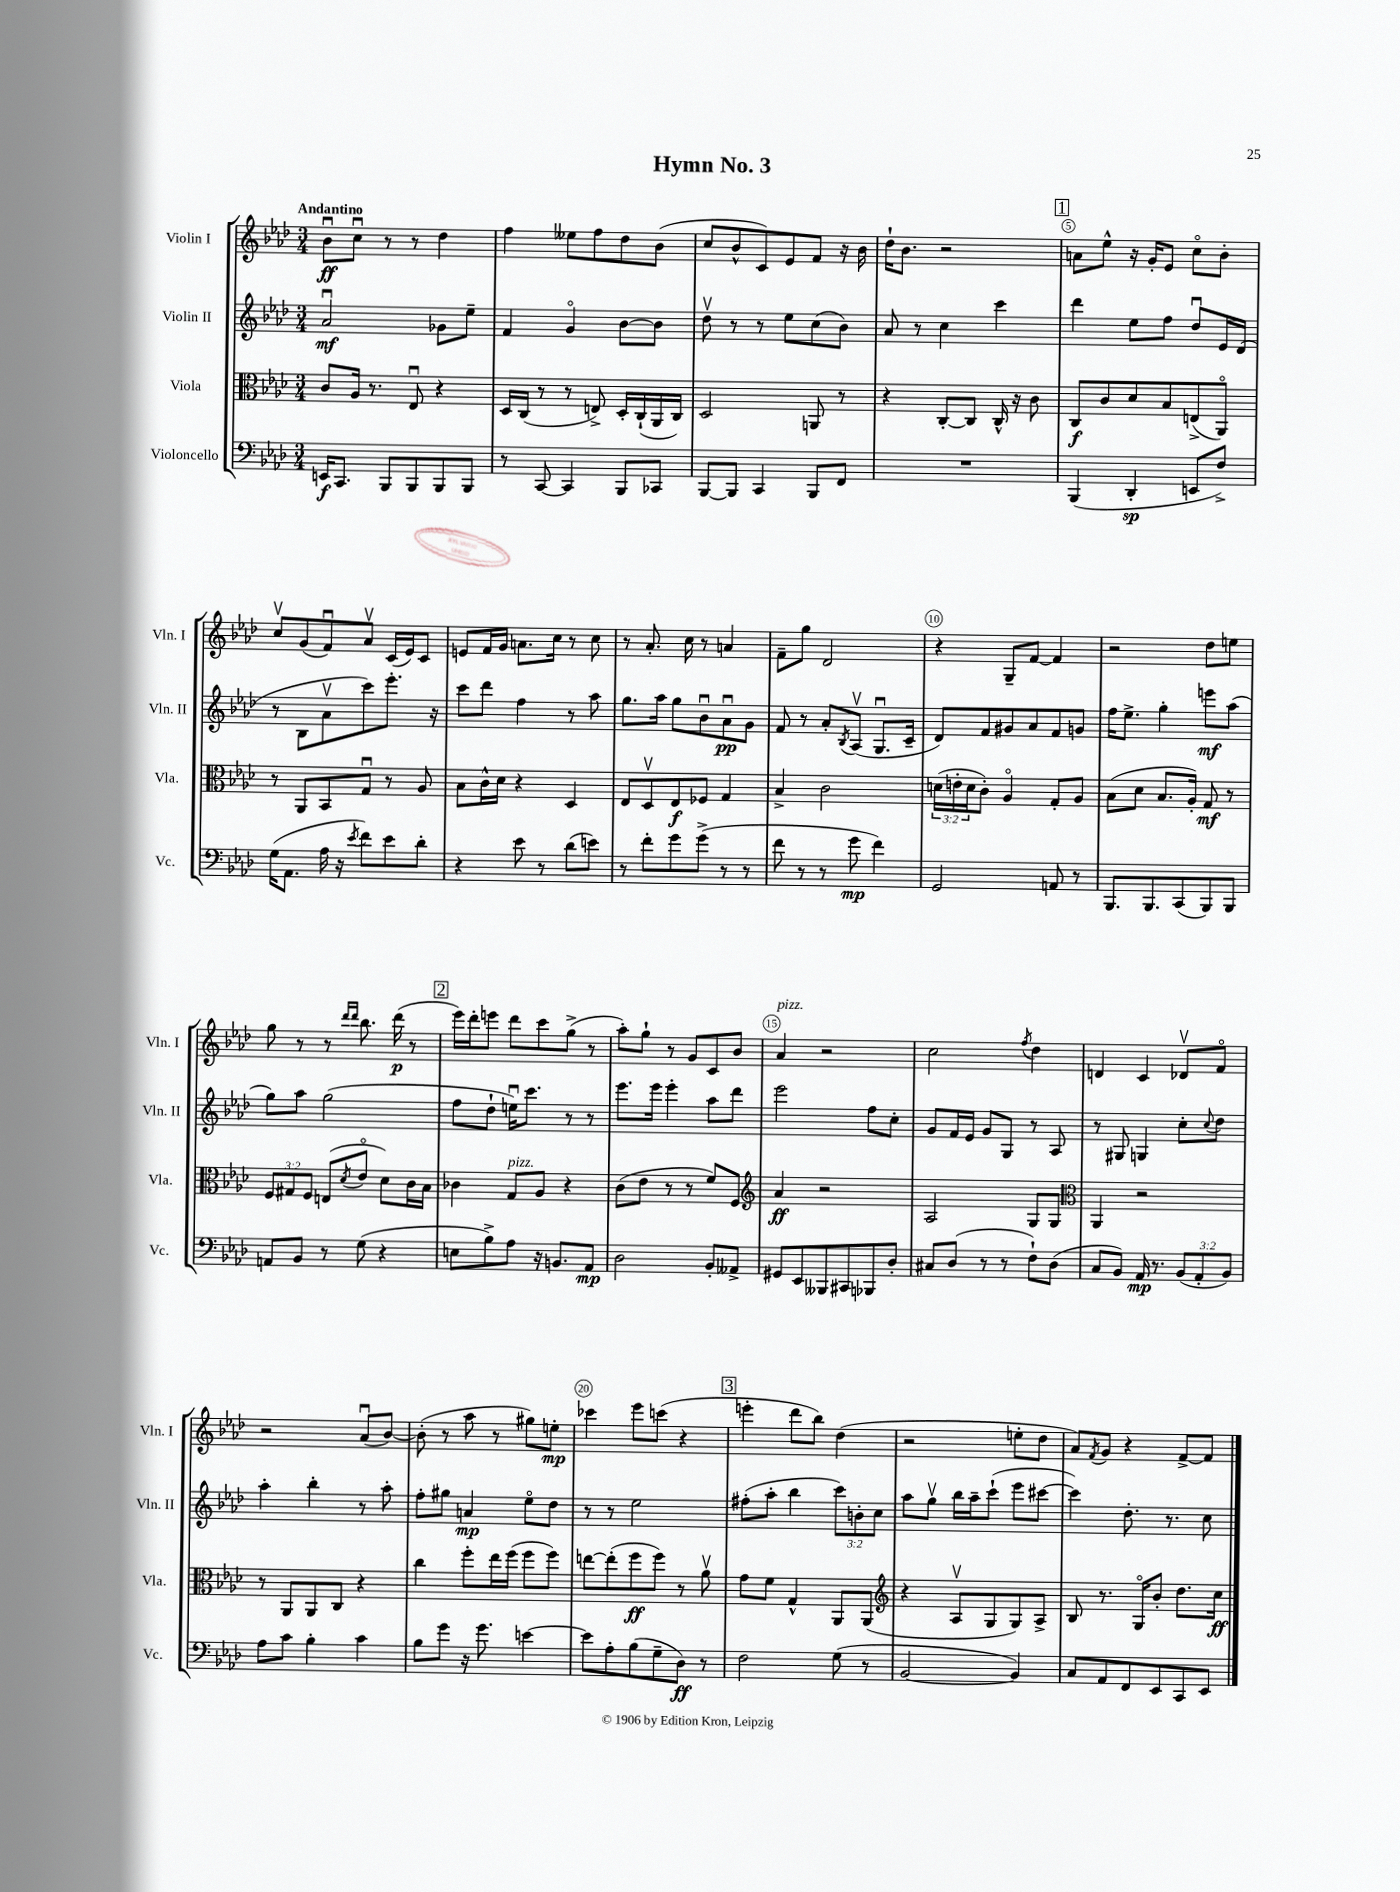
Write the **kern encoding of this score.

**kern	**dynam	**kern	**dynam	**kern	**dynam	**kern	**dynam
*part4	*part4	*part3	*part3	*part2	*part2	*part1	*part1
*staff4	*staff4	*staff3	*staff3	*staff2	*staff2	*staff1	*staff1
*I"Violoncello	*	*I"Viola	*	*I"Violin II	*	*I"Violin I	*
*I'Vc.	*	*I'Vla.	*	*I'Vln. II	*	*I'Vln. I	*
*clefF4	*	*clefC3	*	*clefG2	*	*clefG2	*
*k[b-e-a-d-]	*	*k[b-e-a-d-]	*	*k[b-e-a-d-]	*	*k[b-e-a-d-]	*
*M3/4	*	*M3/4	*	*M3/4	*	*M3/4	*
=1	=1	=1	=1	=1	=1	=1	=1
!	!	!	!	!	!	!LO:TX:a:B:t=Andantino	!
16EEn/KL	f	8c/L	.	2a-u/	mf	8b-u\L	ff
8.CC/J	.	.	.	.	.	.	.
.	.	16A-/Jk	.	.	.	8ccu\J	.
.	.	8.r	.	.	.	.	.
8BBB-/L	.	.	.	.	.	8r	.
8BBB-/	.	8E-u/	.	.	.	8r	.
8BBB-/	.	4r	.	8g-X\L	.	4dd-\	.
8BBB-/J	.	.	.	8ee-~\J	.	.	.
=2	=2	=2	=2	=2	=2	=2	=2
8r	.	16D-/LL	.	4f/	.	4ff\	.
.	.	(16C/JJ	.	.	.	.	.
[8CC/	.	8r	.	.	.	.	.
4CC/]	.	8r	.	4g/	.	8ee--X\L	.
.	.	8En^/)	.	.	.	8ff\	.
8BBB-/L	.	16D-'/LL	.	[8b-\L	.	8dd-\	.
.	.	(16C`/	.	.	.	.	.
8CC-X/J	.	16AA-/	.	8b-\J]	.	(8b-\J	.
.	.	16C/JJ)	.	.	.	.	.
=3	=3	=3	=3	=3	=3	=3	=3
[8BBB-/L	.	2D-/	.	8dd-v\	.	8cc/L	.
8BBB-/J]	.	.	.	8r	.	8b-^^/	.
4CC/	.	.	.	8r	.	8c/)	.
.	.	.	.	8ee-\L	.	8e-/	.
8BBB-/L	.	8AAn/	.	(8cc\	.	8f/J	.
8FF/J	.	8r	.	8b-\J)	.	16r	.
.	.	.	.	.	.	16b-\	.
=4	=4	=4	=4	=4	=4	=4	=4
2.r	.	4r	.	8a-/	.	16dd-`\KL	.
.	.	.	.	.	.	8.b-\J	.
.	.	.	.	8r	.	.	.
.	.	[8C'/L	.	4cc\	.	2r	.
.	.	8C/J]	.	.	.	.	.
.	.	16C^^/	.	4ccc\	.	.	.
.	.	16r	.	.	.	.	.
.	.	8c\	.	.	.	.	.
!!LO:REH:place=s1:t=1
=5	=5	=5	=5	=5	=5	=5	=5
(4BBB-/	.	8C/L	f	4ddd-\	.	8an\L	.
.	.	8c/	.	.	.	8ee-^^\J	.
4DD-'/	sp	8d-/	.	8ee-\L	.	16r	.
.	.	.	.	.	.	16g'/KL	.
.	.	8B-/	.	8ff\J	.	8e-/J	.
8EEn/L	.	(8En^/	.	8dd-u/L	.	8cc\L	.
8F^/J)	.	8AA-/J)	.	16e-/L	.	8b-'\J	.
.	.	.	.	(16d-/JJ	.	.	.
!!LO:LB:g=z
=6	=6	=6	=6	=6	=6	=6	=6
(16G\KL	.	8r	.	8r	.	8ccv/L	.
8.AA-\J	.	.	.	.	.	.	.
.	.	8AA-/L	.	8B-\L	.	(8g/	.
16A-\	.	8BB-/	.	8a-v\	.	8fu/)	.
16r	.	.	.	.	.	.	.
8qe-/	.	.	.	.	.	.	.
8f\L)	.	8Gu/J	.	8ccc\)	.	8a-v/J	.
8e-\	.	8r	.	8.eee-'\J	.	(16c/LL	.
.	.	.	.	.	.	16e-/J)	.
8d-'\J	.	8A-/	.	.	.	8c/J	.
.	.	.	.	16r	.	.	.
=7	=7	=7	=7	=7	=7	=7	=7
4r	.	8B-\L	.	8ccc\L	.	8en/L	.
.	.	16c^^\L	.	8ddd-\J	.	16f/L	.
.	.	16d-\JJ	.	.	.	16g/JJ	.
8e-\	.	4r	.	4ff\	.	8.an\L	.
8r	.	.	.	.	.	.	.
.	.	.	.	.	.	16cc\Jk	.
(8d-\L	.	4D-/	.	8r	.	8r	.
8en\J)	.	.	.	8aa-\	.	8cc\	.
=8	=8	=8	=8	=8	=8	=8	=8
8r	.	8E-/L	.	8.gg\L	.	8r	.
8f'\L	.	8D-v/	.	.	.	8.a-'/	.
.	.	.	.	16aa-\Jk	.	.	.
8g\	.	8E-/	f	8gg\L	.	.	.
.	.	.	.	.	.	16cc\	.
(8g^\J	.	8F-X/J	.	8b-u\	.	8r	.
8r	.	4G/	.	8a-u\	pp	4an/	.
8r	.	.	.	8g\J	.	.	.
=9	=9	=9	=9	=9	=9	=9	=9
8f\	.	4B-^/	.	8f/	.	8f~\L	.
8r	.	.	.	8r	.	8gg\J	.
8r	.	2c\	.	8a-'/L	.	2d-/	.
.	.	.	.	8qB-/	.	.	.
8g\	mp	.	.	(8A-v/J	.	.	.
4f\)	.	.	.	8.Gu/L	.	.	.
.	.	.	.	16c~/Jk	.	.	.
=10	=10	=10	=10	=10	=10	=10	=10
2GG/	.	(24dn\LL	.	8d-/L)	.	4r	.
.	.	24en'\	.	.	.	.	.
.	.	24d\J	.	.	.	.	.
.	.	8c'\J)	.	8f/	.	.	.
.	.	4A-/	.	8g#X/	.	8G~/L	.
.	.	.	.	8a-/	.	[8f/J	.
8AAn/	.	8G'/L	.	8f/	.	4f/]	.
8r	.	8A-/J	.	8gn/J	.	.	.
=11	=11	=11	=11	=11	=11	=11	=11
8.BBB-/L	.	(8B-\L	.	16ff\KL	.	2r	.
.	.	.	.	8.ee-^\J	.	.	.
.	.	8d-\J	.	.	.	.	.
8.BBB-/	.	.	.	.	.	.	.
.	.	8.B-/L	.	4gg'\	.	.	.
(8CC/	.	.	.	.	.	.	.
.	.	16A-'/Jk)	.	.	.	.	.
8BBB-/)	.	8G/	mf	8eeen\L	mf	8dd-\L	.
8BBB-/J	.	8r	.	(8aa-\J	.	8een\J	.
!!LO:LB:g=z
=12	=12	=12	=12	=12	=12	=12	=12
8AAn/L	.	12F/L	.	8gg\L)	.	8gg\	.
.	.	12G#X/	.	.	.	.	.
8BB-/J	.	.	.	8aa-\J	.	8r	.
.	.	12F/J	.	.	.	.	.
8r	.	(8En/L	.	(2gg\	.	8r	.
.	.	.	.	.	.	16qqddd-/LL	.
.	.	8qd-/	.	.	.	16qqddd-/JJ	.
(8G\	.	8e-/J	.	.	.	8.bb-\	.
4r	.	8d-\L)	.	.	.	.	.
.	.	.	.	.	.	(16ddd-\	p
.	.	16c\L	.	.	.	8r	.
.	.	16B-\JJ	.	.	.	.	.
!!LO:REH:place=s1:t=2
=13	=13	=13	=13	=13	=13	=13	=13
8En\L	.	4c-X\	.	8ff\L	.	16eee-\LL)	.
.	.	.	.	.	.	16ddd-'\J	.
8B-^\)	.	.	.	8dd-`\J	.	8eeen\J	.
!	!	!LO:TX:a:i:t=pizz.	!	!	!	!	!
8A-\J	.	8G/L	.	16eenu\KL)	.	8ddd-\L	.
.	.	.	.	8.ccc\J	.	.	.
16r	.	8A-/J	.	.	.	8ccc\	.
8.BBn/L	.	.	.	.	.	.	.
.	.	4r	.	8r	.	(8gg^\J	.
8AA-/J	mp	.	.	8r	.	8r	.
=14	=14	=14	=14	=14	=14	=14	=14
2D-\	.	(8c\L	.	8.eee-\L	.	8aa-'\L)	.
.	.	8e-\J	.	.	.	8gg`\J	.
.	.	.	.	16eee-\Jk	.	.	.
.	.	8r	.	4eee-'\	.	8r	.
.	.	8r	.	.	.	8g/L	.
8BB-'/L	.	8f/L)	.	8aa-\L	.	8c/	.
8AA--X^/J	.	8F/J	.	8ddd-\J	.	8b-/J	.
=15	=15	=15	=15	=15	=15	=15	=15
*	*	*clefG2	*	*	*	*	*
!	!	!	!	!	!	!LO:TX:a:i:t=pizz.	!
8GG#X/L	.	4a-/	ff	2eee-\	.	4a-/	.
8EE-/	.	.	.	.	.	.	.
8BBB--X/	.	2r	.	.	.	2r	.
8CC#X/	.	.	.	.	.	.	.
8BBB-X/	.	.	.	8ff\L	.	.	.
8D-'/J	.	.	.	8cc'\J	.	.	.
=16	=16	=16	=16	=16	=16	=16	=16
8C#X/L	.	2A-/	.	8g/L	.	2cc\	.
(8D-/J	.	.	.	16f/L	.	.	.
.	.	.	.	16e-/JJ	.	.	.
8r	.	.	.	8g/L	.	.	.
8r	.	.	.	8G/J	.	.	.
.	.	.	.	.	.	8qff/	.
8F`\L)	.	8G/L	.	8r	.	4dd-\	.
(8D-\J	.	8G/J	.	8A-/	.	.	.
=17	=17	=17	=17	=17	=17	=17	=17
*	*	*clefC3	*	*	*	*	*
8C/L	.	4AA-/	.	8r	.	4dn/	.
8BB-/J)	.	.	.	8G#X/	.	.	.
16AA-/	mp	2r	.	4Gn/	.	4c/	.
8.r	.	.	.	.	.	.	.
(12BB-/L	.	.	.	8cc'\L	.	8d-Xv/L	.
12AA-'/	.	.	.	.	.	.	.
.	.	.	.	8qqcc/	.	.	.
.	.	.	.	8dd-\J	.	8f/J	.
12BB-/J)	.	.	.	.	.	.	.
!!LO:LB:g=z
=18	=18	=18	=18	=18	=18	=18	=18
8A-\L	.	8r	.	4aa-'\	.	2r	.
8c\J	.	8AA-/L	.	.	.	.	.
4B-'\	.	8AA-/	.	4bb-'\	.	.	.
.	.	8C/J	.	.	.	.	.
4c\	.	4r	.	8r	.	(8a-u/L	.
.	.	.	.	8aa-'\	.	[8b-/J)	.
=19	=19	=19	=19	=19	=19	=19	=19
8B-\L	.	4cc\	.	8ff'\L	.	(8b-'\]	.
8g\J	.	.	.	8gg#X\J	.	8r	.
16r	.	8ff'\L	.	4an/	mp	8aa-\	.
8.g\	.	.	.	.	.	.	.
.	.	16ee-\L	.	.	.	8r	.
.	.	(16ff\JJ	.	.	.	.	.
[4en\	.	8ff\L	.	8ee-\L	.	8gg#X\L)	.
.	.	8ff\J)	.	8dd-\J	.	8een'\J	mp
=20	=20	=20	=20	=20	=20	=20	=20
8e\L]	.	[8een\L	.	8r	.	4ccc-X\	.
8A-'\	.	(8ee'\]	.	8r	.	.	.
(8B-\	.	8ff\	ff	2ee-\	.	8eee-\L	.
8G~\	.	8ff\J)	.	.	.	(8cccn\J	.
8D-\J)	ff	8r	.	.	.	4r	.
8r	.	8a-v\	.	.	.	.	.
!!LO:REH:place=s1:t=3
=21	=21	=21	=21	=21	=21	=21	=21
2F\	.	8g\L	.	(8ff#X'\L	.	4eeen'\	.
.	.	8f\J	.	8aa-'\J	.	.	.
.	.	4G^^/	.	4bb-\	.	8ddd-\L	.
.	.	.	.	.	.	8bb-\J)	.
(8G\	.	8AA-/L	.	12ccc\L)	.	(4dd-\	.
.	.	.	.	12bn'\	.	.	.
8r	.	(8AA-/J	.	.	.	.	.
.	.	.	.	12cc\J	.	.	.
=22	=22	=22	=22	=22	=22	=22	=22
*	*	*clefG2	*	*	*	*	*
[2BB-/	.	4r	.	8aa-\L	.	2r	.
.	.	.	.	8ggv\J	.	.	.
.	.	8A-v/L	.	16bb-\LL	.	.	.
.	.	.	.	16aa-~\J	.	.	.
.	.	8G/	.	(8ccc`\J	.	.	.
4BB-/])	.	8G/)	.	8eee-\L	.	8een'\L	.
.	.	8A-^/J	.	[8ccc#X\J	.	8dd-\J	.
=23	=23	=23	=23	=23	=23	=23	=23
8C/L	.	8B-/	.	4ccc#\])	.	8a-/L)	.
.	.	.	.	.	.	8qf/	.
8AA-/	.	8.r	.	.	.	8g/J	.
8FF/	.	.	.	8.dd-'\	.	4r	.
.	.	16G/KL	.	.	.	.	.
8EE-/	.	8b-'/J	.	.	.	.	.
.	.	.	.	8.r	.	.	.
8CC/	.	8.dd-\L	.	.	.	[8f^/L	.
8EE-/J	.	.	.	8cc\	.	8f/J]	.
.	.	16cc\Jk	ff	.	.	.	.
==	==	==	==	==	==	==	==
*-	*-	*-	*-	*-	*-	*-	*-
